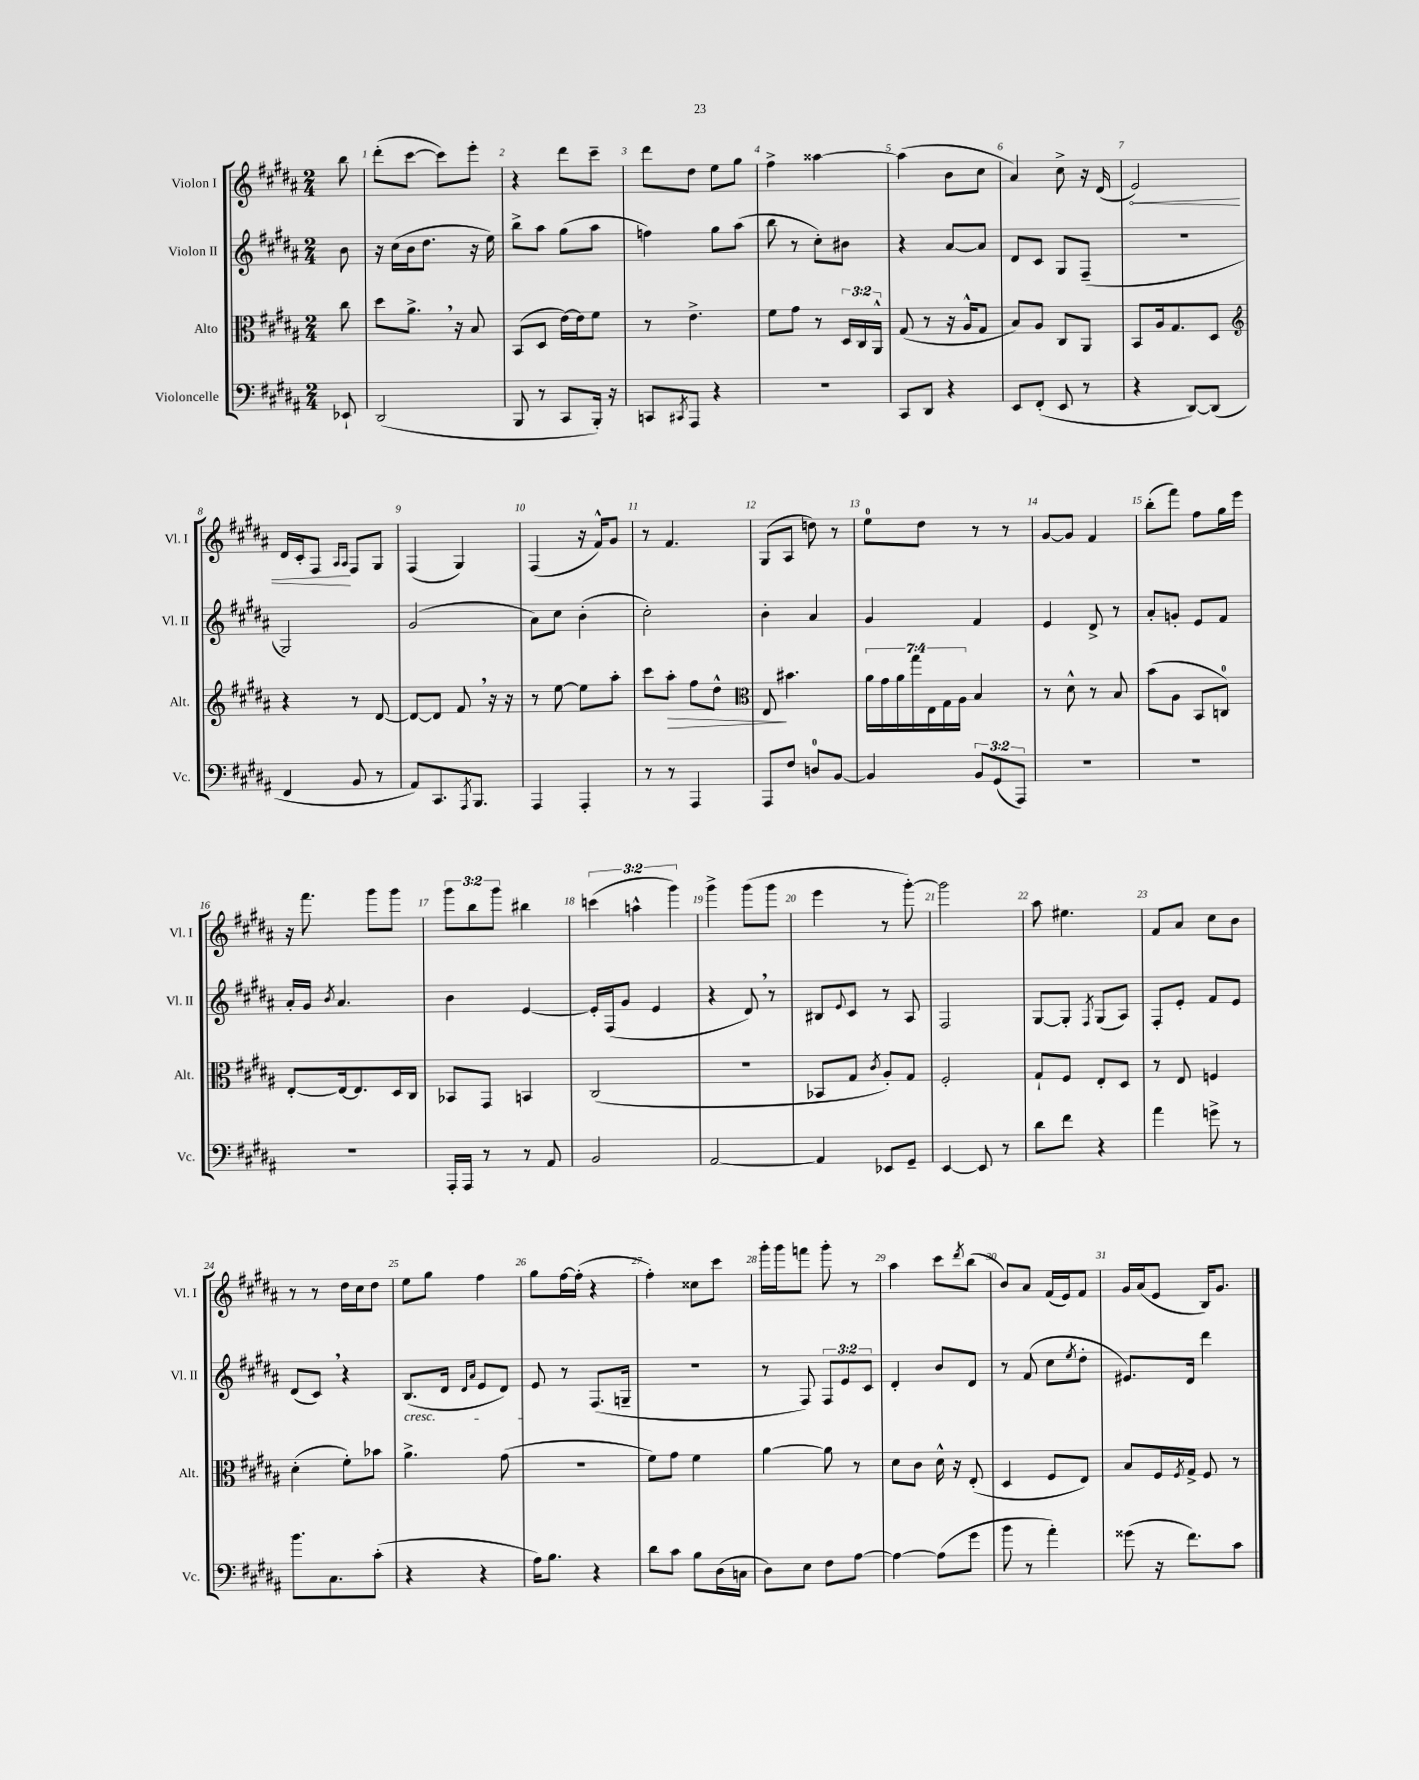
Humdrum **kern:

**kern	**kern	**dynam	**kern	**kern	**dynam
*part4	*part3	*part3	*part2	*part1	*part1
*staff4	*staff3	*staff3	*staff2	*staff1	*staff1
*I"Violoncelle	*I"Alto	*	*I"Violon II	*I"Violon I	*
*I'Vc.	*I'Alt.	*	*I'Vl. II	*I'Vl. I	*
*clefF4	*clefC3	*	*clefG2	*clefG2	*
*k[f#c#g#d#a#]	*k[f#c#g#d#a#]	*	*k[f#c#g#d#a#]	*k[f#c#g#d#a#]	*
*M2/4	*M2/4	*	*M2/4	*M2/4	*
=	=	=	=	=	=
8EE-X`/	8cc#\	.	8b\	8bb\	.
=1	=1	=1	=1	=1	=1
(2DD#/	8dd#\L	.	16r	(8ddd#'\L	.
.	.	.	(16cc#\LL	.	.
.	8.a#^,\J	.	16b\J	[8ccc#\J	.
.	.	.	8.dd#\J	.	.
.	.	.	.	8ccc#\L])	.
.	16r	.	.	.	.
.	8B/	.	16r	8eee'\J	.
.	.	.	16ee\)	.	.
=2	=2	=2	=2	=2	=2
8BBB/	(8BB/L	.	8bb^\L	4r	.
8r	8D#/J	.	8aa#\J	.	.
8CC#/L	[16e\LL)	.	(8gg#\L	8ddd#\L	.
.	16e\J]	.	.	.	.
16BBB'/Jk)	8f#\J	.	8aa#\J	8ccc#~\J	.
16r	.	.	.	.	.
=3	=3	=3	=3	=3	=3
8CCn/L	8r	.	4ffn\)	8ddd#\L	.
8qCC#X/	.	.	.	.	.
8AAA#/J	4.e^\	.	.	8dd#\J	.
4r	.	.	8gg#\L	8ee\L	.
.	.	.	(8aa#\J	8gg#\J	.
=4	=4	=4	=4	=4	=4
2r	8f#\L	.	8bb\	4ff#^\	.
.	8g#\J	.	8r	.	.
.	8r	.	8cc#'\L)	[4aa##X\	.
.	24D#/LL	.	8b#X\J	.	.
.	24C#/	.	.	.	.
.	24AA#^^/JJ	.	.	.	.
=5	=5	=5	=5	=5	=5
8CC#/L	(8G#/	.	4r	(4aa##\]	.
8DD#/J	8r	.	.	.	.
4r	16r	.	[8a#/L	8b\L	.
.	16A#^^/KL	.	.	.	.
.	8G#/J	.	8a#/J]	8cc#\J	.
=6	=6	=6	=6	=6	=6
8EE/L	8B/L)	.	8d#/L	4a#/)	.
(8FF#'/J	8A#/J	.	8c#/J	.	.
8EE/	8C#/L	.	8G#/L	8cc#^\	.
8r	8AA#/J	.	(8F#~/J	16r	.
.	.	.	.	(16d#/	.
=7	=7	=7	=7	=7	=7
!	!	!	!	!	!LO:HP:b
4r	8BB/L	.	2r	2e/)	<
.	16A#/k	.	.	.	.
.	8.G#/	.	.	.	.
[8DD#/L)	.	.	.	.	.
(8DD#/J]	8D#/J	.	.	.	.
!!LO:LB:g=z
=8	=8	=8	=8	=8	=8
*	*clefG2	*	*	*	*
4FF#/	4r	.	2G#/)	16d#/LL	.
.	.	.	.	16c#'/J	.
.	.	.	.	8F#/J	.
.	.	.	.	16qqA#/LL	.
.	.	.	.	16qqA#/JJ	.
8BB/	8r	.	.	8F#/L	[
8r	[8d#/	.	.	8G#/J	.
=9	=9	=9	=9	=9	=9
8AA#/L)	8d#/L_	.	(2g#/	(4F#/	.
8.CC#/	8d#/J]	.	.	.	.
.	8f#,/	.	.	4G#/)	.
8qAAA#/	.	.	.	.	.
8.BBB/J	.	.	.	.	.
.	16r	.	.	.	.
.	16r	.	.	.	.
=10	=10	=10	=10	=10	=10
4AAA#/	8r	.	8a#\L)	(4F#/	.
.	[8ee\	.	8cc#\J	.	.
4AAA#'/	8ee\L]	.	(4b'\	16r	.
.	.	.	.	16f#^^/KL)	.
.	8aa#'\J	.	.	8g#/J	.
=11	=11	=11	=11	=11	=11
8r	8ccc#\L	.	2cc#'\)	8r	.
!	!	!LO:HP:b	!	!	!
8r	8aa#'\J	>	.	4.f#/	.
4AAA#/	8ff#\L	.	.	.	.
.	8dd#^^\J	.	.	.	.
=12	=12	=12	=12	=12	=12
*	*clefC3	*	*	*	*
8AAA#/L	8E/	.	4b'\	(8G#/L	.
8F#/J	4.b#X\	]	.	8A#/J	.
8Dn/L	.	.	4a#/	8ddn\)	.
[8BB/J	.	.	.	8r	.
=13	=13	=13	=13	=13	=13
4BB/]	28a#\LL	.	4g#/	8ee\L	.
.	28g#\	.	.	.	.
.	28a#\	.	.	.	.
.	28gg#\	.	.	.	.
.	.	.	.	8dd#\J	.
.	28E\	.	.	.	.
.	28G#\	.	.	.	.
.	28A#\JJ	.	.	.	.
12BB/L	4B/	.	4f#/	8r	.
(12GG#/	.	.	.	.	.
.	.	.	.	8r	.
12AAA#/J)	.	.	.	.	.
=14	=14	=14	=14	=14	=14
2r	8r	.	4e/	[8g#/L	.
.	8d#^^\	.	.	8g#/J]	.
.	8r	.	8d#^/	4f#/	.
.	8B/	.	8r	.	.
=15	=15	=15	=15	=15	=15
2r	(8b\L	.	8a#'/L	(8bb'\L	.
.	8A#\J	.	8gn'/J	8fff#\J)	.
.	8BB/L	.	8e/L	8ff#\L	.
.	8Cn/J)	.	8f#/J	16gg#\L	.
.	.	.	.	16eee\JJ	.
!!LO:LB:g=z
=16	=16	=16	=16	=16	=16
2r	[8E'/L	.	16a#'/LL	16r	.
.	.	.	16g#/JJ	8.fff#\	.
.	.	.	8qb/	.	.
.	16E/k_	.	4.a#/	.	.
.	8.E/]	.	.	.	.
.	.	.	.	8ggg#\L	.
.	16D#/L	.	.	8ggg#\J	.
.	16C#/JJ	.	.	.	.
=17	=17	=17	=17	=17	=17
16AAA#'/LL	8BB-X/L	.	4b\	12ggg#\L	.
16AAA#/JJ	.	.	.	.	.
.	.	.	.	12bb\	.
8r	8GG#/J	.	.	.	.
.	.	.	.	12ggg#\J	.
8r	4BBn/	.	[4e/	4bb#X\	.
8AA#/	.	.	.	.	.
=18	=18	=18	=18	=18	=18
2BB/	(2C#/	.	16e'/LL]	(6cccn\	.
.	.	.	(16F#/J	.	.
.	.	.	8g#/J	.	.
.	.	.	.	6aan^^\	.
.	.	.	4e/	.	.
.	.	.	.	6ggg#\)	.
=19	=19	=19	=19	=19	=19
[2AA#/	2r	.	4r	4ggg#^\	.
.	.	.	8d#,/)	(8ggg#\L	.
.	.	.	8r	8ggg#\J	.
=20	=20	=20	=20	=20	=20
4AA#/]	8BB-X/L	.	8B#X/L	4eee\	.
.	.	.	8qqe/	.	.
.	8G#/J	.	8c#/J	.	.
.	8qc#/	.	.	.	.
8EE-X/L	8A#'/L)	.	8r	8r	.
8GG#~/J	8G#/J	.	8A#/	[8ggg#'\)	.
=21	=21	=21	=21	=21	=21
[4EE/	2F#'/	.	2F#/	2ggg#\]	.
8EE/]	.	.	.	.	.
8r	.	.	.	.	.
=22	=22	=22	=22	=22	=22
8d#\L	8G#`/L	.	[8G#/L	8aa#\	.
8f#\J	8F#/J	.	8G#'/J]	4.ee#X\	.
.	.	.	8qF#/	.	.
4r	8E'/L	.	(8G#/L	.	.
.	8D#/J	.	8A#/J)	.	.
=23	=23	=23	=23	=23	=23
4a#\	8r	.	8F#'/L	8f#/L	.
.	8E/	.	8e'/J	8a#/J	.
8gn^\	4Fn/	.	8f#/L	8cc#\L	.
8r	.	.	8e/J	8b\J	.
!!LO:LB:g=z
=24	=24	=24	=24	=24	=24
8.b\L	(4d#'\	.	(8d#/L	8r	.
.	.	.	8c#,/J)	8r	.
8.C#\	.	.	.	.	.
.	8f#'\L)	.	4r	16dd#\LL	.
.	.	.	.	16cc#\J	.
(8c#'\J	8b-X\J	.	.	8dd#\J	.
=25	=25	=25	=25	=25	=25
!	!	!	!LO:TX:b:i:t=cresc.	!	!
4r	4.a#^\	.	(8.B/L	8ee\L	.
.	.	.	.	8gg#\J	.
.	.	.	16d#/Jk	.	.
.	.	.	16qqd#/LL	.	.
.	.	.	16qqa#/JJ	.	.
4r	.	.	8e/L	4ff#\	.
.	(8g#\	.	8d#/J)	.	.
=26	=26	=26	=26	=26	=26
16A#\KL)	2r	.	8e/	8gg#\L	.
8.B\J	.	.	.	.	.
.	.	.	8r	[16ff#\L	.
.	.	.	.	(16ff#'\JJ]	.
4r	.	.	(8.F#/L	4r	.
.	.	.	16Gn~/Jk	.	.
=27	=27	=27	=27	=27	=27
8d#\L	8f#\L)	.	2r	4ff#'\)	.
8c#\J	8g#\J	.	.	.	.
8B\L	4f#\	.	.	8cc##X\L	.
(16D#\L	.	.	.	8ccc#\J	.
16Cn\JJ	.	.	.	.	.
=28	=28	=28	=28	=28	=28
8D#\L)	[4a#\	.	8r	16ggg#'\LL	.
.	.	.	.	16ggg#\J	.
8E\J	.	.	8F#/)	8fffn\J	.
8F#\L	8a#\]	.	12F#/L	8ggg#'\	.
.	.	.	12e/	.	.
[8A#\J	8r	.	.	8r	.
.	.	.	12c#/J	.	.
=29	=29	=29	=29	=29	=29
4A#\_	8d#\L	.	4d#'/	4aa#\	.
.	8c#\J	.	.	.	.
(8A#\L]	16d#^^\	.	8b/L	8ccc#\L	.
.	16r	.	.	.	.
.	.	.	.	8qddd#/	.
8g#\J	(8E'/	.	8d#/J	(8bb\J	.
=30	=30	=30	=30	=30	=30
8b\	4D#/	.	8r	8b/L)	.
8r	.	.	(8f#/	8a#/J	.
4a#'\)	8F#/L	.	8cc#\L	(16f#/LL	.
.	.	.	.	16e/J)	.
.	.	.	8qee/	.	.
.	8E/J)	.	8dd#'\J	8f#/J	.
=31	=31	=31	=31	=31	=31
(8g##X\	8B/L	.	8.e#X/L)	16g#/LL	.
.	.	.	.	(16a#/J	.
16r	16F#/L	.	.	8e/J	.
.	8qF#/	.	.	.	.
8.f#\L)	16G#^/JJ	.	16d#/Jk	.	.
.	8F#/	.	4ddd#\	16B/KL)	.
.	.	.	.	8.g#/J	.
8c#\J	8r	.	.	.	.
==	==	==	==	==	==
*-	*-	*-	*-	*-	*-
